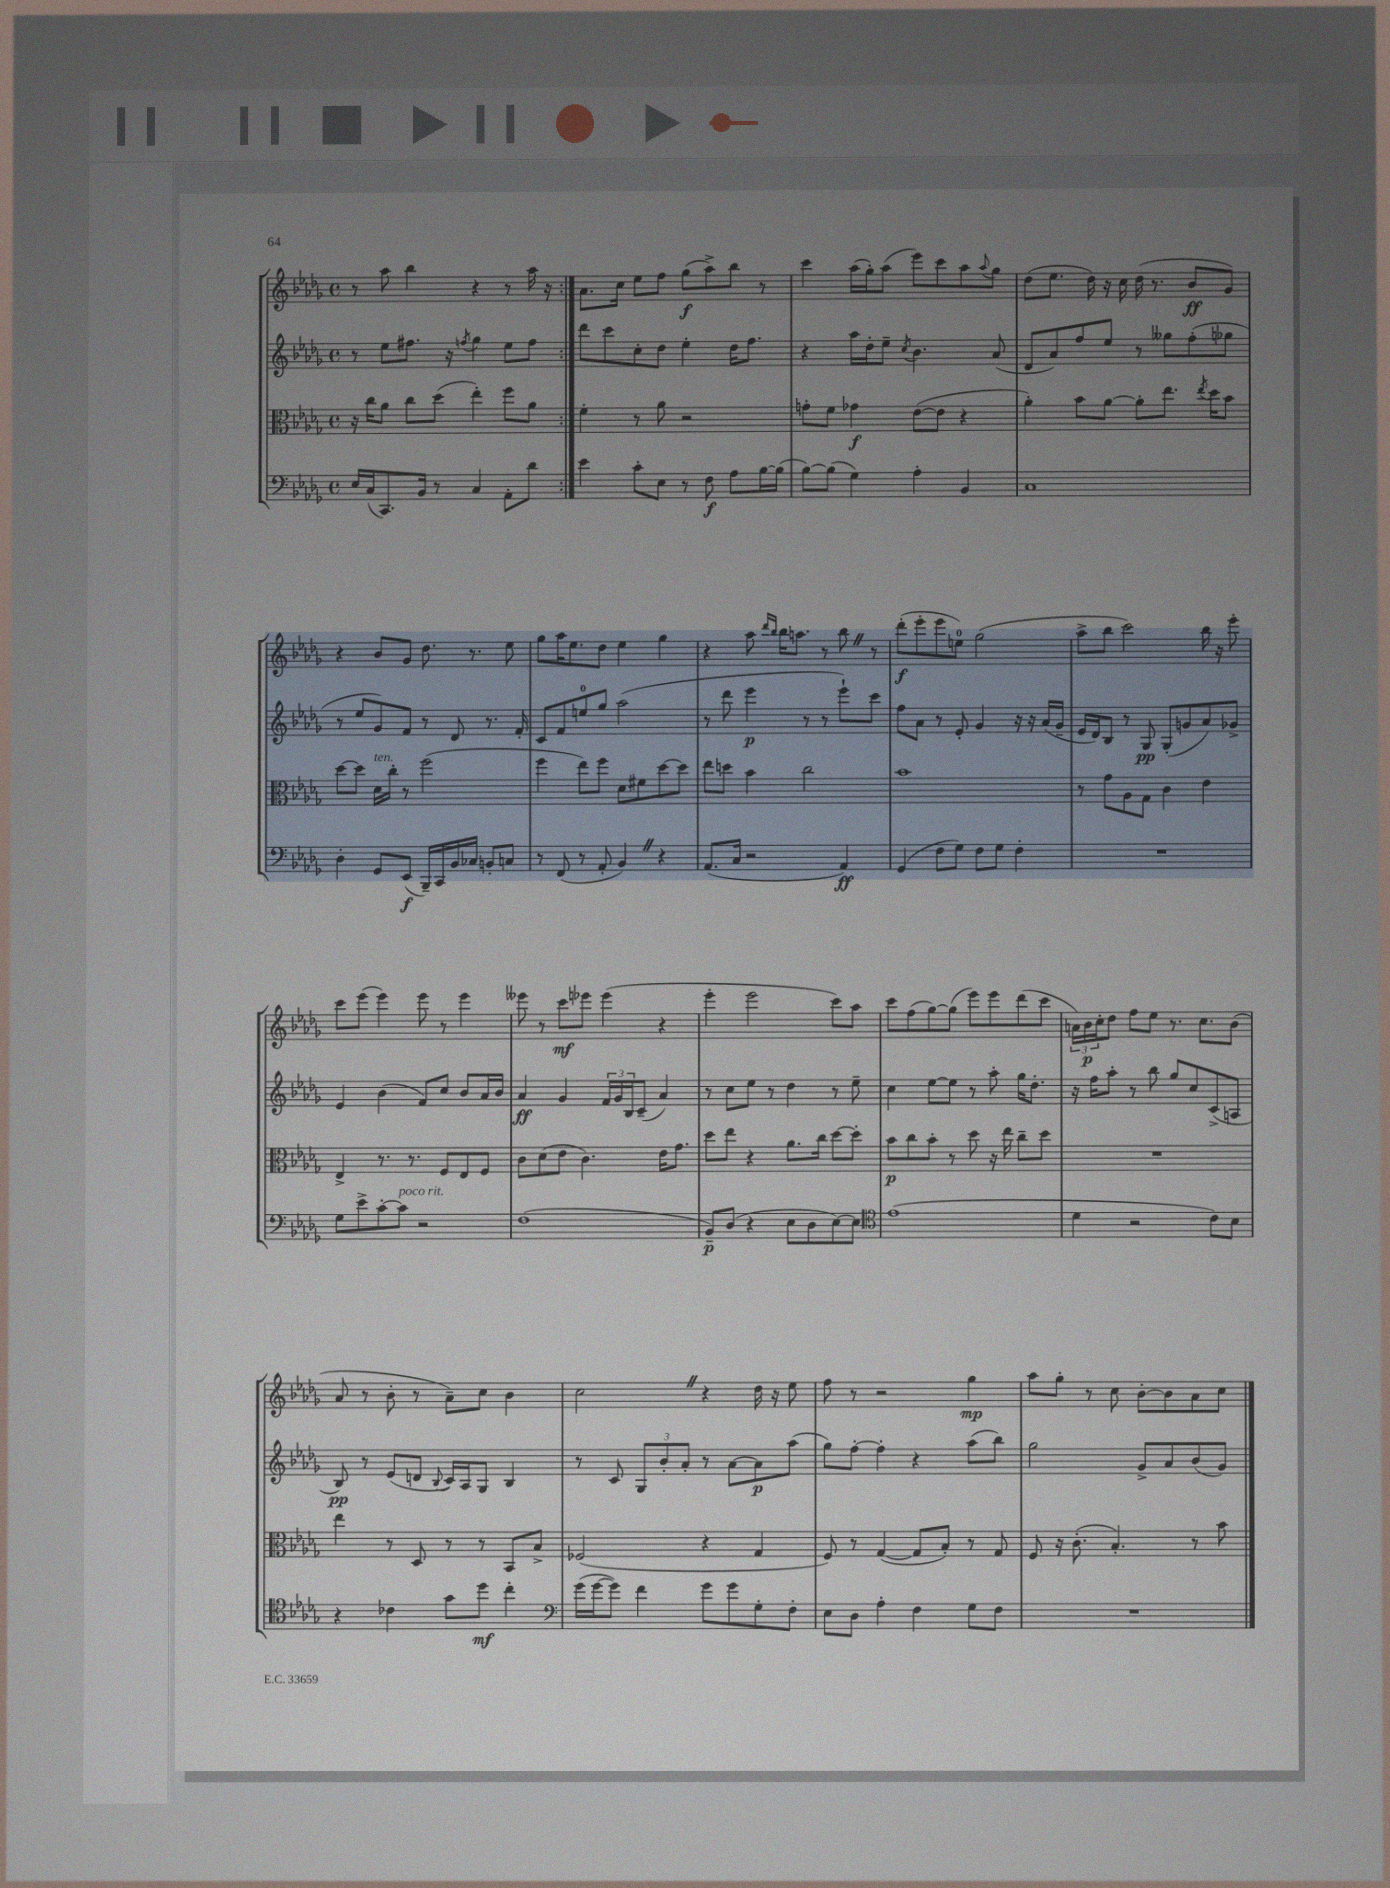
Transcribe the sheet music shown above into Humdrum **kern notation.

**kern	**kern	**kern	**kern
*staff4	*staff3	*staff2	*staff1
*clefF4	*clefC3	*clefG2	*clefG2
*k[b-e-a-d-g-]	*k[b-e-a-d-g-]	*k[b-e-a-d-g-]	*k[b-e-a-d-g-]
*M4/4	*M4/4	*M4/4	*M4/4
*met(c)	*met(c)	*met(c)	*met(c)
16E-	16r	8r	8r
(16C	16cc	.	.
8.CC)	8a-	8ee-	8aa-
.	8cc	8.ff#	4bb-
16BB-	.	.	.
8r	(8dd-	.	.
.	.	16r	.
.	.	8qff	.
4C	4ee-')	4gg-	4r
8AA-'	8ff	8ee-	8r
8d-	8a-	8ff	16aa-
.	.	.	16r
=:|!	=:|!	=:|!	=:|!
4e-	4f'	8ddd-	8.a-
.	.	8ccc	.
.	.	.	16cc
8c'	8r	8cc'	8ee-
8E-	8a-	8dd-	8ff
8r	2r	4ee-'	(8gg-
8F	.	.	8aa-^)
8A-	.	16dd-	8bb-
.	.	8.ff	.
[16B-	.	.	8r
(16B-]	.	.	.
=	=	=	=
[8B-)	8g'	4r	4ccc
(8B-]	8f	.	.
4G-)	4g-	16aa-	(16aa-
.	.	16dd-'	16gg-')
.	.	8ee-~	(8aa-
.	.	8qcc	.
4A-'	([8e-	4.b-	8eee-)
.	8e-]	.	8ccc
4BB-	4r	.	8aa-
.	.	.	8qqaa-
.	.	(8a-	8gg-
=	=	=	=
1C	4a-')	8d-	(8dd-
.	.	8a-)	8.ee-
.	8b-	8ff	.
.	.	.	16dd-)
.	[8a-	8ee-	16r
.	.	.	16cc
.	8a-']	8r	(16dd-
.	.	.	8.r
.	8.ee-	8gg--	.
.	.	(8ff'	8b-
.	8qee-	.	.
.	16dd-	.	.
.	8b-	8gg-	8g-)
=	=	=	=
4D-'	[8dd-	8r	4r
.	8dd-]	8ee-	.
8GG-	16d-	8g-)	8b-
.	16cc'	.	.
(8EE-	8r	8f	8g-
16BBB-~)	(2ff	8r	8.dd-
16CC	.	.	.
16BB-	.	8d-	.
16C-	.	.	8.r
8BB'	.	8.r	.
8C	.	.	8ee-
.	.	16f'	.
=	=	=	=
8r	4ff	8c	8gg-
(8FF	.	8f	16aa-
.	.	.	8.ee-
8r	8ee-)	8ee	.
8AA-'	8ff	8gg-	8dd-
4BB-)	8d-	(2aa-	4ee-
.	8f#	.	.
4r	[8dd-	.	4gg-
.	8dd-]	.	.
=	=	=	=
(8.AA-	8ee-	8r	4r
.	8dd	8ddd-	.
16C	.	.	.
2r	4b-	4eee-	8aa-
.	.	.	16qqddd-
.	.	.	16qqbb-
.	.	.	16bb-
.	.	.	8.aa
.	2cc	8r	.
.	.	8r	8r
4AA-)	.	8eee-`)	8bb-
.	.	8ccc	8r
=	=	=	=
(4GG-	1b-	8ff	(8ddd-'
.	.	8a-	8eee-'
8F	.	8r	8eee-
8G-)	.	8e-'	8ee)
8F	.	4g-	(2gg-
8G-	.	.	.
4F'	.	16r	.
.	.	16r	.
.	.	(16a-	.
.	.	16g-~	.
=	=	=	=
1r	8r	16e-	8aa-^
.	.	16d-)	.
.	8g-	8B-	8bb-
.	8A-	8r	2ccc)
.	8G-	8G-	.
.	4c	(8G-'	.
.	.	8g	.
.	4e-	8a-)	16bb-
.	.	.	16r
.	.	8g-^	8eee-'
=	=	=	=
8G-	4E-^	4e-	8ccc
8e-^	.	.	(8eee-
[8c'	8.r	(4b-	4eee-)
8c]	.	.	.
.	8.r	.	.
2r	.	8f)	8eee-
.	8F	8cc	8r
.	8E-	8b-	4eee-
.	8F	16a-	.
.	.	16b-	.
=	=	=	=
(1F	8c	4a-	8eee--
.	(8d-	.	8r
.	8e-	4g-	8ccc
.	4.c)	.	8eee-
.	.	24f	(4eee-
.	.	24g-	.
.	.	24B-	.
.	.	(8c~	.
.	16e-	4a-)	4r
.	8.g-	.	.
=	=	=	=
8BB-~)	8dd-	8r	4eee-'
(8D-	8ee-	8cc	.
4r	4r	8ee-	2eee-
.	.	8r	.
8E-	8.a-	4dd-	.
8D-	.	.	.
.	16cc	.	.
[8E-)	[8dd-	8r	8ccc)
8E-]	8dd-']	8ee-~	8aa-
=	=	=	=
*clefC4	*	*	*
(1e-	8b-	4cc	8ccc
.	8cc	.	(8ff
.	8b-'	[8ee-	[8gg-)
.	8r	8ee-]	(8gg-]
.	8dd-	8r	8eee-)
.	16r	8aa-'	8eee-
.	16ee-	.	.
.	8cc~	16gg-	(8ddd-
.	.	8.dd-'	.
.	8dd-	.	8ccc
=	=	=	=
4d-	1r	16r	24a)
.	.	.	24b-
.	.	16ff	.
.	.	.	24cc'
.	.	8aa-'	8dd-
2r	.	8r	8ff
.	.	8bb-	8ee-
.	.	8gg-	8.r
.	.	8cc	.
.	.	.	8.cc
8c)	.	(8c^	.
8B-	.	8A	(8b-
=	=	=	=
4r	4ee-	8B-)	8a-
.	.	8r	8r
4c-	8r	(8e-	8b-'
.	8D-	8d	8r
.	.	8qqB-	.
8g-	8r	16c)	8a-~)
.	.	16A-	.
8dd-	8r	8G-	8cc
4cc'	8BB-	4B-	4b-
.	8B-^	.	.
=	=	=	=
*clefF4	*	*	*
(16g-	(2F-	8r	2cc
[16g-	.	.	.
8g-])	.	8c	.
4f	.	12G-	.
.	.	12b-'	.
.	.	12a-'	.
8g-	4r	8r	4r
8g-	.	[8a-	.
8G-'	4G-	8a-]	16dd-
.	.	.	16r
8F'	.	(8aa-	8ee-
=	=	=	=
8E-	8F)	8gg-)	8ff
8D-	8r	[8ff'	8r
4A-'	([4G-	4ff']	2r
4F	8G-]	4r	.
.	8B-')	.	.
8G-	8r	(8aa-	4gg-
8F	8G-	8bb-)	.
=	=	=	=
1r	8F	2gg-	8aa-
.	16r	.	8gg-'
.	(8.c'	.	.
.	.	.	8r
.	4.B-')	.	8cc
.	.	8g-^	[8b-'
.	.	8a-	8b-]
.	8r	(8b-	8a-
.	8b-	8g-)	8cc
==	==	==	==
*-	*-	*-	*-
